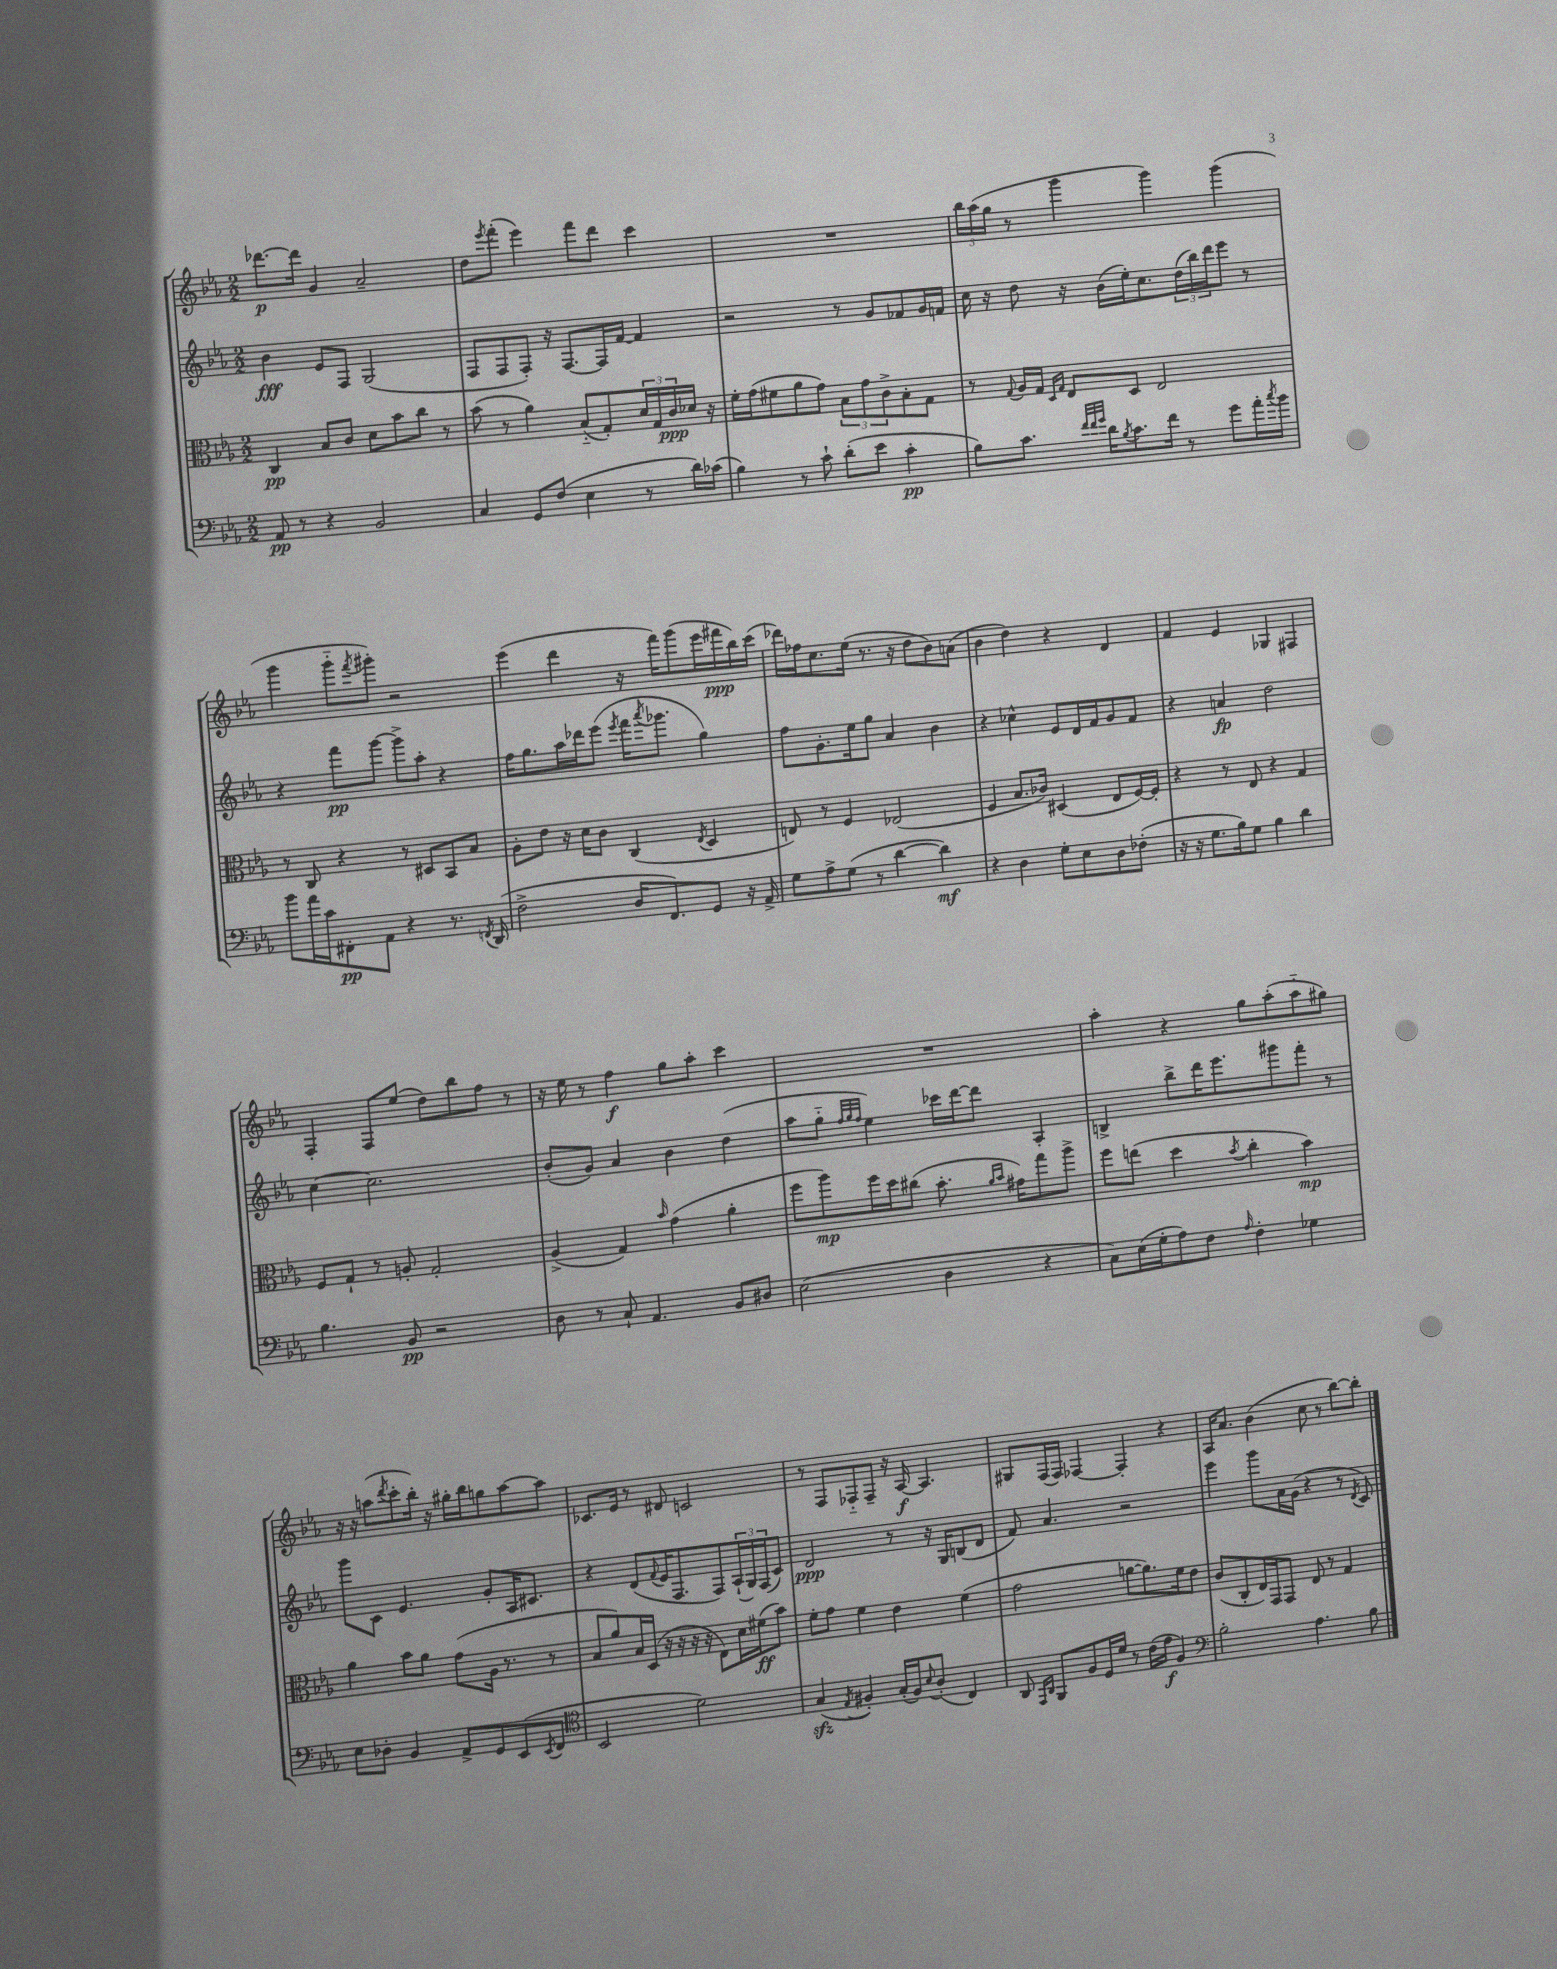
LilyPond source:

<<
\new StaffGroup <<
\new Staff = "s0" {
    \clef treble \key ees \major \numericTimeSignature \time 2/2
    des'''8.~\p des'''16 g'4 aes'2-- |
    d''8 \acciaccatura { ees'''8 } f'''8-.( ees'''4) f'''8 d'''8 c'''4 |
    R1 |
    \tuplet 3/2 { bes''16 aes''16( g''16 } r8 g'''4 g'''4) g'''4( |
    g'''4 g'''8-_ \acciaccatura { f'''8 } gis'''8-.) r2 |
    ees'''4( d'''4 r16 f'''16) g'''8( ees'''16 fis'''16\ppp bes''16) c'''16( |
    des'''16) fes''16 c''8. ees''16( r8. r16 d''8 bes'8) a'8( |
    bes'4 d''4) r4 d'4 |
    f'4 ees'4 ges4 fis4 |
    f4-. f8 ees''8( d''8) bes''8 f''8 r8 |
    r16 ees''16 r8 f''4\f g''8 aes''8-. c'''4 |
    R1 |
    aes''4-. r4 g''8 aes''8-.( aes''8-_ gis''8) |
    r16 r16 a''8( \acciaccatura { d'''8 } c'''8-. bes''16-.) r16 gis''16-. bes''16 g''8 a''8~ a''8 |
    ces'8. ees'16 r8 dis'8 c'2 |
    r8 f8 fes8-_ fes8-- r16 aes16~\f aes4. |
    gis8 f16( f16) fes4~ fes4-. r4 |
    aes16 aes'8. bes'4( c''8 r8 bes''8~) bes''8-. \bar "|." |
}
\new Staff = "s1" {
    \clef treble \key ees \major \numericTimeSignature \time 2/2
    bes'4\fff ees'8 f8 g2( |
    f8 f8 f8-.) r16 f8.~ f16 f'16~ f'4 |
    r2 r8 g'8 fes'8 g'16 f'16 |
    c''16 r16 d''8 r16 bes'16( ees''16-.) c''8. \tuplet 3/2 { d''16( bes''16) d'''16 } ees'''8 r8 |
    r4 f'''8\pp g'''8~ g'''8-> aes''8-. r4 |
    f''16 g''8. aes''16 des'''16 ees'''8( \acciaccatura { ees'''8 } f'''16 \acciaccatura { aes'''8 } ges'''8. g''4) |
    f''8 g'8.-. ees''16 g''8 aes'4 bes'4 |
    r4 ces''4-^ ees'8 d'16 f'16 g'8 f'8 |
    r4 a'4\fp d''2 |
    c''4~ c''2. |
    bes'8-.( g'8) aes'4 bes'4 d''4( |
    aes''8 g''8-_ \grace { f''32 g''32 f''32 } ees''4) ces'''16 d'''16~ d'''8 aes4-. |
    b4-> bes''8-> d'''16 ees'''8. gis'''8 f'''8-. r8 |
    g'''8 c'8 ees'4. g'8-. aes16 cis'8. |
    r4 d'8( \appoggiatura { f'8 } ees'16 f8. f8) \tuplet 3/2 { aes16-!( g16) f16( } c'8) |
    d'2\ppp r8 r16 g16 b8( d'8 |
    f'8) aes'4. r2 |
    ees'''4 g'''8 aes'16 g'16( r4 r8 \acciaccatura { d'8 } c'8) \bar "|." |
}
\new Staff = "s2" {
    \clef alto \key ees \major \numericTimeSignature \time 2/2
    c4\pp bes8 c'8 d'8 bes'8 c''8 r8 |
    bes'8( r8 aes'4) bes8-_( g8-.) \tuplet 3/2 { d'16 g16 c'16\ppp } des'16 r16 |
    f'16-. g'16( fis'8 aes'8 g'8) \tuplet 3/2 { bes8 g'8 c'8-> } bes8-. g8 |
    r8 \appoggiatura { g8 } aes16 g16 \grace { d16 g16 } ees8 d8 ees2 |
    r8 c8 r4 r8 dis8 bes,8 bes8 |
    aes8-. ees'8 r16 d'16 c'8 c4( \acciaccatura { ees8 } d4 |
    e8) r8 f4 ees2( |
    f4 bes8. ces'16) dis4( ees8 f16~) f16-. |
    r4 r8 ees8 r4 g4 |
    f8 g8-! r8 a8-. g2-. |
    aes4->( g4) \grace { bes'16 } g'4( aes'4-. |
    f''8 aes''8\mp) f''16 d''16 cis''8( bes'8.-. \grace { aes'16 bes'16 } gis'16) g''8 aes''8-> |
    f''8 e''8( d''4 \acciaccatura { bes'8 } c''4-. bes'4\mp) |
    aes'4 bes'8 aes'8 g'8( aes16 r8. r8 |
    bes8 aes'8) bes16 d16( r16 r16 r16 r16 ees8) d'16 fis'16\ff( bes'8) |
    f'8-. g'8 f'4 ees'4 f'4( |
    g'2 a'8~ a'8.) f'16 ees'8 |
    c'8( c8-. ees16) g,16 g,8 ees8 r8 g4 \bar "|." |
}
\new Staff = "s3" {
    \clef bass \key ees \major \numericTimeSignature \time 2/2
    aes,8\pp r8 r4 bes,2 |
    c4 g,8 f8( ees4 r8 d'16) ces'16( |
    bes4) r8 c'8-! d'8-.( ees'8 c'4-.\pp |
    bes8) c'8. \grace { f'32 f'32 g'32 } d'16 \acciaccatura { bes8 } c'8. f'16 r8 g'8 aes'16-. \acciaccatura { c''8 } bes'16 |
    bes'8 aes'16 c'16 fis,8-.\pp aes,8 r4 r8. \acciaccatura { f,8 } d,16( |
    f2-> d16 f,8.) g,8 r16 aes,16-> |
    g8 aes8-> g8( r8 d'4~ d'4\mf) |
    r4 d4 g8-. ees8 d8 fes8-.( |
    r16 r16 g8. bes16) g8 bes4 d'4 |
    bes4. bes,8\pp r2 |
    d8 r8 c8-! aes,4. bes,8 dis8 |
    ees2( d4 r4 |
    c8) ees16( g16-. aes8) f8 \grace { aes16 } f4-. ges4 |
    ees8 des8-. bes,4 aes,8-> g,8 ees,8( \acciaccatura { ees,8 } f,8 |
    \clef tenor bes,2 d'2) |
    g4\sfz( \acciaccatura { ees8 } fis4-.) g16-.( fis16) \appoggiatura { bes8 } aes8-.( c4) |
    aes,8 \grace { ees,16 aes,16 } f,8 f8 d16 d'16 r8 c'16( ees'16\f f4) |
    \clef bass bes2-. aes4. bes8 \bar "|." |
}
>>
>>
\layout { \context { \Score \remove "Bar_number_engraver" } }
